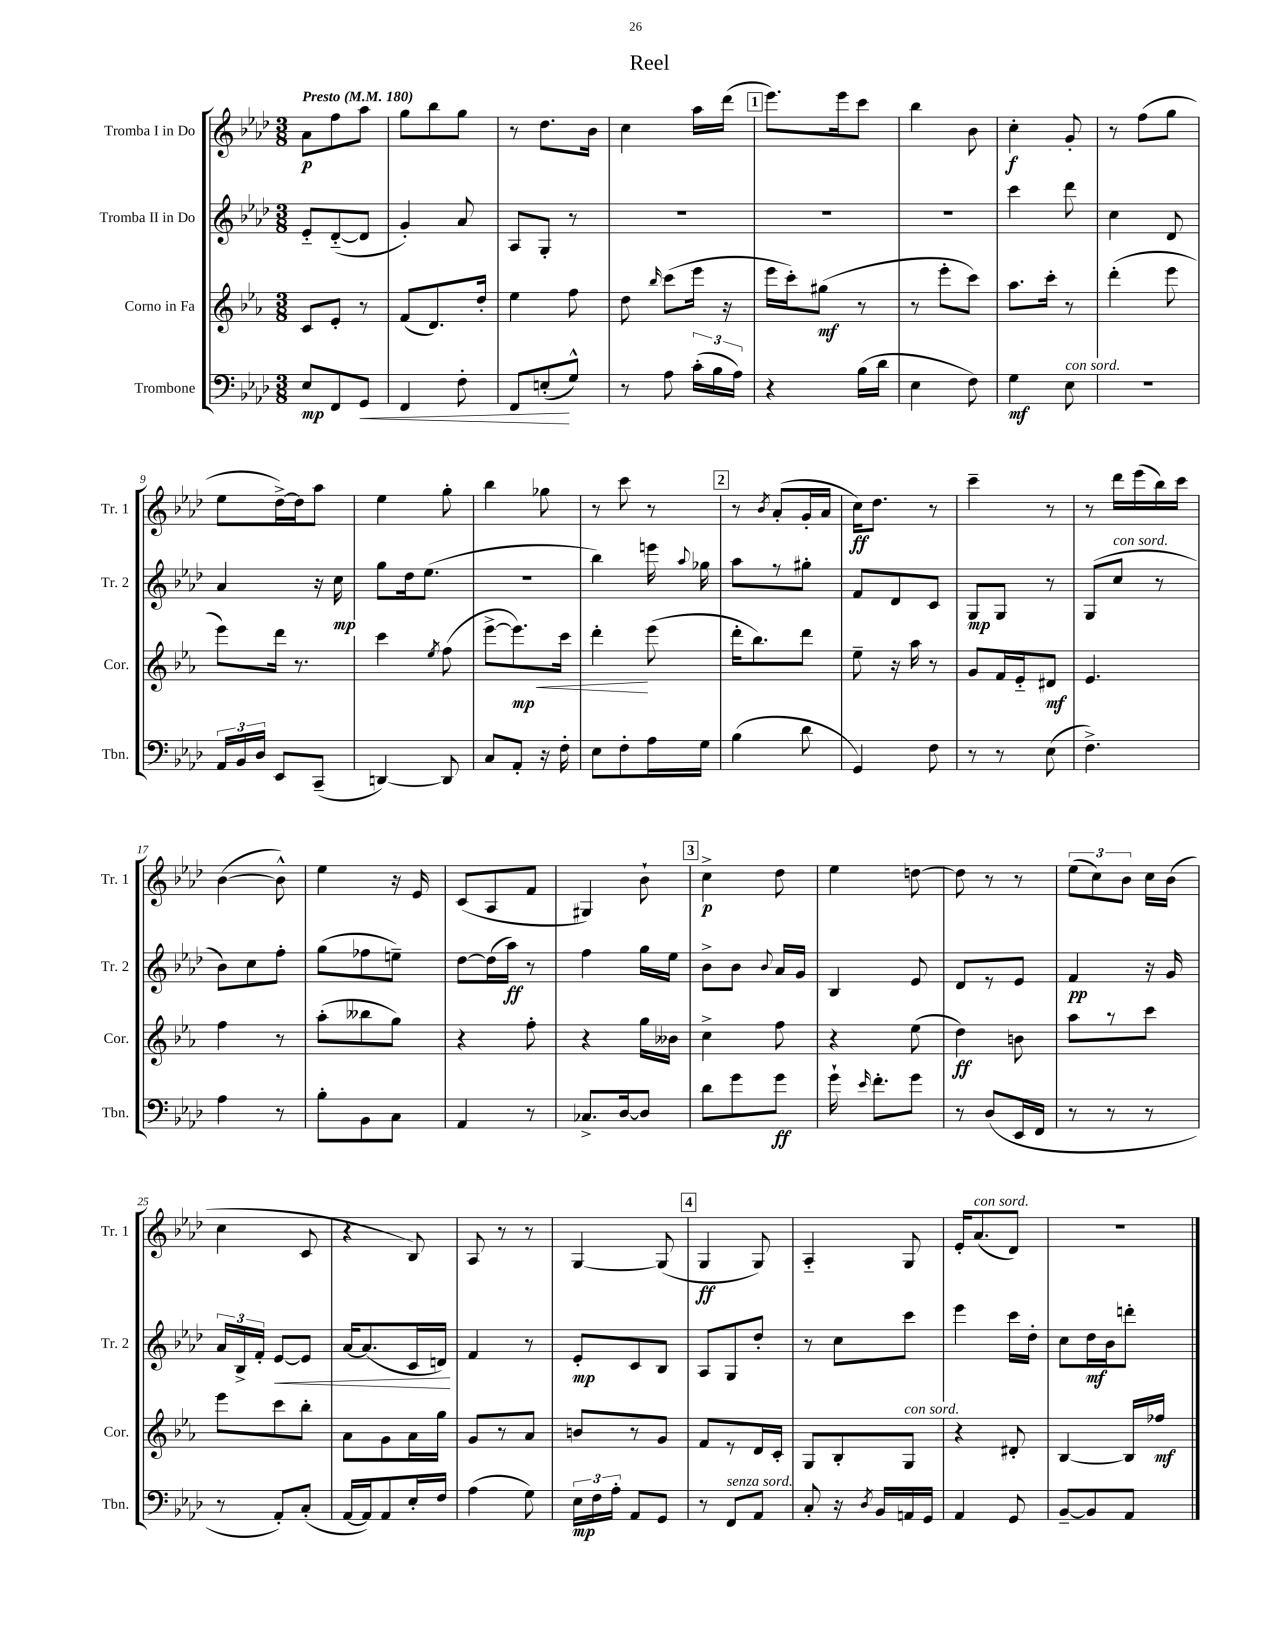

**kern	**kern	**kern	**kern
*staff4	*staff3	*staff2	*staff1
*clefF4	*clefG2	*clefG2	*clefG2
*k[b-e-a-d-]	*k[b-e-a-]	*k[b-e-a-d-]	*k[b-e-a-d-]
*M3/8	*M3/8	*M3/8	*M3/8
*MM180	*MM180	*MM180	*MM180
8E-	8c	8e-'~	8a-
8FF	8e-'	([8d-'~	8ff
8GG	8r	8d-]	8aa-
=	=	=	=
4FF	(8f	4g')	8gg
.	8.d)	.	8bb-
8F'	.	8a-	8gg
.	16dd'	.	.
=	=	=	=
8FF	4ee-	8A-	8r
(8E'	.	8G'	8.dd-
8G^^)	8ff	8r	.
.	.	.	16b-
=	=	=	=
8r	8dd	4.r	4cc
.	16qqbb-	.	.
8A-	(8ccc	.	.
(24c'	16eee-	.	16aa-
24B-	.	.	.
.	16r	.	(16ddd-
24A-)	.	.	.
=	=	=	=
4r	16eee-	4.r	8.eee-)
.	16ccc')	.	.
.	(8gg#	.	.
.	.	.	16eee-
(16B-	8r	.	8ccc
16d-	.	.	.
=	=	=	=
4E-	8r	4.r	4bb-
.	8eee-'	.	.
8F)	8ccc)	.	8b-
=	=	=	=
4G	8.aa-	4ccc	4cc'
.	16ccc'	.	.
8E-	8r	8ddd-	8g'
=	=	=	=
4.r	(4ddd'	4cc	8r
.	.	.	(8ff
.	8eee-	8d-	8gg
=	=	=	=
24AA-	8eee-)	4a-	8ee-
24BB-	.	.	.
24D-	.	.	.
8EE-	16ddd	.	[16dd-^)
.	8.r	.	16dd-]
(8CC~	.	16r	8aa-
.	.	16cc	.
=	=	=	=
[4DD)	4ccc	8gg	4ee-
.	.	16dd-	.
.	.	(8.ee-	.
.	8qee-	.	.
8DD]	(8ff	.	8gg'
=	=	=	=
8C	[8eee-^	4.r	4bb-
8AA-'	8.eee-])	.	.
16r	.	.	8gg-
16F'	16ccc	.	.
=	=	=	=
8E-	4ddd'	4bb-)	8r
8F'	.	.	8ccc
16A-	(8eee-	16eee	8r
.	.	8qqaa-	.
16G	.	16gg-	.
=	=	=	=
(4B-	16ddd'	8aa-	8r
.	8.bb-)	.	.
.	.	.	8qb-
.	.	8r	(8a-'
8d-	8ddd	8gg#'	16g'
.	.	.	16a-
=	=	=	=
4GG)	8ee-~	8f	16cc)
.	.	.	8.dd-
.	16r	8d-	.
.	16aa-	.	.
8F	8r	8c	8r
=	=	=	=
8r	8g	8G	4ccc~
8r	16f	8G	.
.	16e-'~	.	.
(8E-	8d#	8r	8r
=	=	=	=
4.F^)	4.e-	(8G	8r
.	.	8cc	16ddd-
.	.	.	(16eee-
.	.	8r	16bb-)
.	.	.	16ccc
=	=	=	=
4A-	4ff	8b-)	([4b-
.	.	8cc	.
8r	8r	8ff'	8b-^^])
=	=	=	=
8B-'	(8aa-'	(8gg	4ee-
8BB-	8bb--	8ff-	.
8C	8gg)	8ee~)	16r
.	.	.	16e-
=	=	=	=
4AA-	4r	[8dd-	(8c
.	.	(16dd-]	8A-
.	.	16aa-)	.
8r	8ff'	8r	8f
=	=	=	=
8.C-^	4r	4ff	4G#)
[16D-	.	.	.
8D-]	16gg	16gg	8b-`
.	16b--	16ee-	.
=	=	=	=
8d-	4cc^	8b-^	4cc^
8g	.	8b-	.
.	.	8qqb-	.
8g	8ff	16a-	8dd-
.	.	16g	.
=	=	=	=
16g`	4r	4B-	4ee-
16qqe-	.	.	.
8.f'	.	.	.
8g	(8ee-	8e-	[8dd
=	=	=	=
8r	4dd)	8d-	8dd]
(8D-	.	8r	8r
16EE-	8b	8e-	8r
16FF	.	.	.
=	=	=	=
8r	8aa-	4f	(12ee-
.	.	.	12cc)
8r	8r	.	.
.	.	.	12b-
8r	8ccc	16r	16cc
.	.	16g	(16b-
=	=	=	=
8r	8eee-	24a-	4cc
.	.	24B-^	.
.	.	24f'	.
8AA-')	8ccc	[8e-	.
(8C'	8bb-'	8e-]	8c
=	=	=	=
[16AA-	8a-	[16a-	4r
16AA-])	.	(8.a-]	.
8AA-	8g	.	.
16E-'	16a-	16c	8B-)
16F	16gg	16d)	.
=	=	=	=
(4A-	8g	4f	8A-
.	8r	.	8r
8G)	8a-	8r	8r
=	=	=	=
24E-	8b	8e-'	[4G
24F	.	.	.
24A-'	.	.	.
8AA-	8r	8c	.
8GG	8g	8B-	(8G]
=	=	=	=
8r	8f	8A-	4G
8FF	8r	8G	.
8AA-	16d	8dd-'	8G)
.	16c'	.	.
=	=	=	=
8C'	8G	8r	4A-'~
16r	8B-'	8cc	.
8qD-	.	.	.
16BB-	.	.	.
16AA	8G	8ccc	8G
16GG	.	.	.
=	=	=	=
4AA-	4r	4eee-	16e-'
.	.	.	(8.a-
8GG	8d#'	16ccc	8d-)
.	.	16dd-'	.
=	=	=	=
[8BB-~	[4B-	8cc	4.r
8BB-]	.	16dd-	.
.	.	16b-	.
8AA-	16B-]	8ddd'	.
.	16ff-	.	.
==	==	==	==
*-	*-	*-	*-
